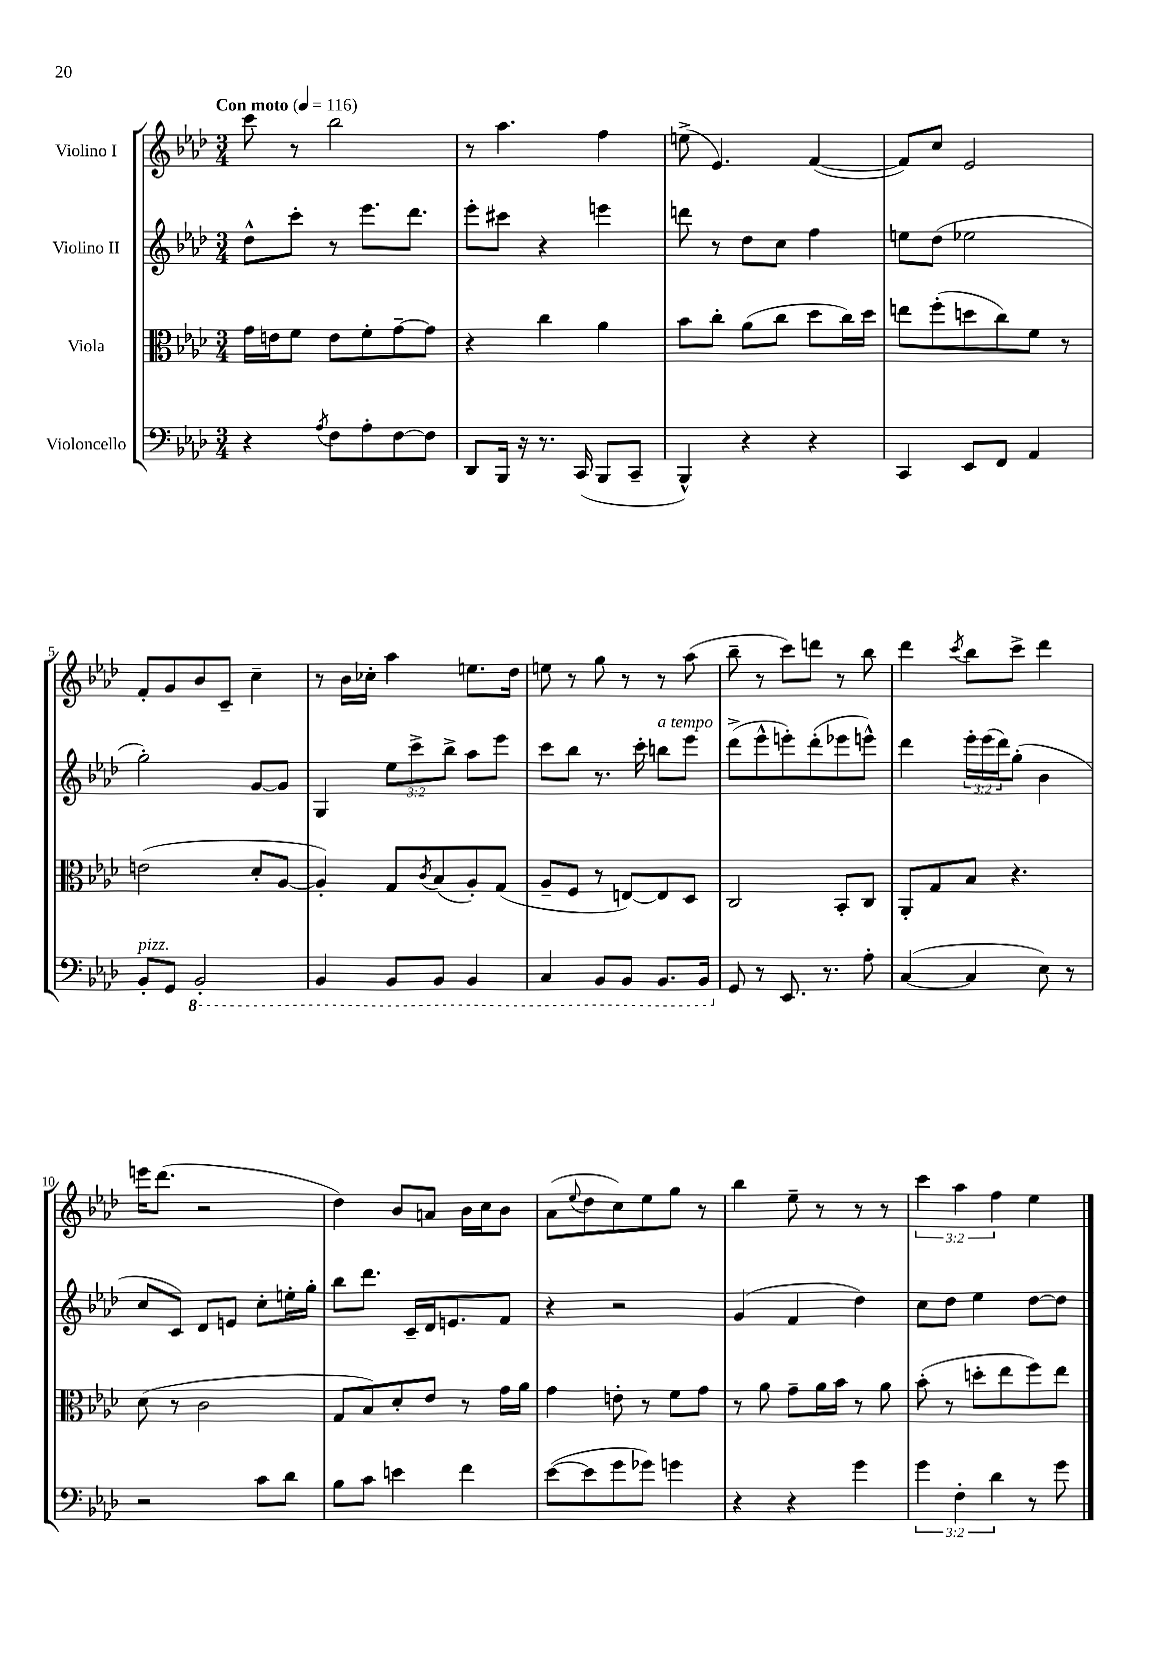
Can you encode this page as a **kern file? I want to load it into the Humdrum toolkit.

**kern	**kern	**kern	**kern
*part4	*part3	*part2	*part1
*staff4	*staff3	*staff2	*staff1
*I"Violoncello	*I"Viola	*I"Violino II	*I"Violino I
*clefF4	*clefC3	*clefG2	*clefG2
*k[b-e-a-d-]	*k[b-e-a-d-]	*k[b-e-a-d-]	*k[b-e-a-d-]
*M3/4	*M3/4	*M3/4	*M3/4
*MM116	*MM116	*MM116	*MM116
=1	=1	=1	=1
!	!	!	!LO:TX:a:B:t=Con moto
4r	16g\LL	8dd-^^\L	8ccc\
.	16en\J	.	.
.	8f\J	8ccc'\J	8r
8qA-/	.	.	.
8F\L	8e\L	8r	2bb-\
8A-'\	8f'\	8.eee-\L	.
[8F\	[8g~\	.	.
.	.	8.ddd-\J	.
8F\J]	8g\J]	.	.
=2	=2	=2	=2
8DD-/L	4r	8eee-'\L	8r
16BBB-/Jk	.	8ccc#X\J	4.aa-\
16r	.	.	.
8.r	4cc\	4r	.
(16CC/	.	.	.
8BBB-/L	4a-\	4eeen\	4ff\
8CC~/J	.	.	.
=3	=3	=3	=3
4BBB-^^/)	8b-\L	8dddn\	(8een^\
.	8cc'\J	8r	4.e-/)
4r	(8a-\L	8dd-\L	.
.	8cc\J	8cc\J	.
4r	8dd-\L	4ff\	([4f/
.	16cc\L)	.	.
.	16dd-\JJ	.	.
=4	=4	=4	=4
4CC/	8een\L	8een\L	8f/L])
.	(8ff'\	(8dd-\J	8cc/J
8EE-/L	8ddn\	2ee-X\	2e-/
8FF/J	8cc\)	.	.
4AA-/	8f\J	.	.
.	8r	.	.
!!LO:LB:g=z
=5	=5	=5	=5
!LO:TX:a:i:t=pizz.	!	!	!
8BB-'/L	(2en\	2gg'\)	8f'/L
8GG/J	.	.	8g/
*8ba	*	*	*
2BBB-'/	.	.	8b-/
.	.	.	8c~/J
.	8d-'/L	[8g/L	4cc~\
.	[8A-/J	8g/J]	.
=6	=6	=6	=6
4BBB-/	4A-'/])	4G/	8r
.	.	.	16b-\LL
.	.	.	16cc-X'\JJ
8BBB-/L	8G/L	12ee-\L	4aa-\
.	.	12ccc^\	.
.	8qc/	.	.
8BBB-/J	(8B-/	.	.
.	.	12bb-^\J	.
4BBB-/	8A-'/)	8aa-\L	8.een\L
.	(8G/J	8eee-\J	.
.	.	.	16dd-\Jk
=7	=7	=7	=7
4CC/	8A-~/L	8ccc\L	8een\
.	8F/J	8bb-\J	8r
8BBB-/L	8r	8.r	8gg\
8BBB-/J	[8En/L)	.	8r
.	.	16ccc'\	.
!	!	!LO:TX:a:i:t=a tempo	!
8.BBB-/L	8E/]	8bbn\L	8r
.	8D-/J	8eee-\J	(8aa-\
16BBB-/Jk	.	.	.
=8	=8	=8	=8
*X8ba	*	*	*
8GG/	2C/	(8ddd-^\L	8bb-~\
8r	.	8eee-^^\	8r
8.EE-/	.	8eeen'\)	8ccc\L)
.	.	(8ddd-'\	8dddn\J
8.r	.	.	.
.	8BB-'/L	8eee-X\	8r
8A-'\	8C/J	8eeen^^\J)	8bb-\
=9	=9	=9	=9
([4C/	8AA-'/L	4ddd-\	4ddd-\
.	8G/	.	.
.	.	.	8qccc/
4C/]	8B-/J	24eee-'\LL	8bb-\L
.	.	(24eee-\	.
.	.	24ddd-\J)	.
.	4.r	(8gg'\J	8ccc^\J
8E-\)	.	4b-\	4ddd-\
8r	.	.	.
!!LO:LB:g=z
=10	=10	=10	=10
2r	(8d-\	8cc/L	16eeen\KL
.	.	.	(8.ddd-\J
.	8r	8c/J)	.
.	2c\	8d-/L	2r
.	.	8en/J	.
8c\L	.	8cc'\L	.
8d-\J	.	16een'\L	.
.	.	16gg'\JJ	.
=11	=11	=11	=11
8B-\L	8G/L	8bb-\L	4dd-\)
8c\J	8B-/)	8.ddd-\J	.
4en\	8d-'/	.	8b-/L
.	.	16c~/LL	.
.	8e-/J	16d-/J	8an/J
.	.	8.en/	.
4f\	8r	.	16b-\LL
.	.	.	16cc\J
.	16g\LL	8f/J	8b-\J
.	16a-\JJ	.	.
=12	=12	=12	=12
([8e-\L	4g\	4r	(8a-\L
.	.	.	8qqee-/
8e-\]	.	.	8dd-\
8g\	8en'\	2r	8cc\)
8g-X\J)	8r	.	8ee-\
4gn\	8f\L	.	8gg\J
.	8g\J	.	8r
=13	=13	=13	=13
4r	8r	(4g/	4bb-\
.	8a-\	.	.
4r	8g~\L	4f/	8ee-~\
.	16a-\L	.	8r
.	16b-\JJ	.	.
4g\	8r	4dd-\)	8r
.	8a-\	.	8r
=14	=14	=14	=14
6g\	(8b-'\	8cc\L	6ccc\
.	8r	8dd-\J	.
6F'\	.	.	6aa-\
.	8ddn'\L	4ee-\	.
6d-\	.	.	6ff\
.	8ee-\	.	.
8r	8ff\)	[8dd-\L	4ee-\
8g\	8ee-\J	8dd-\J]	.
==	==	==	==
*-	*-	*-	*-
